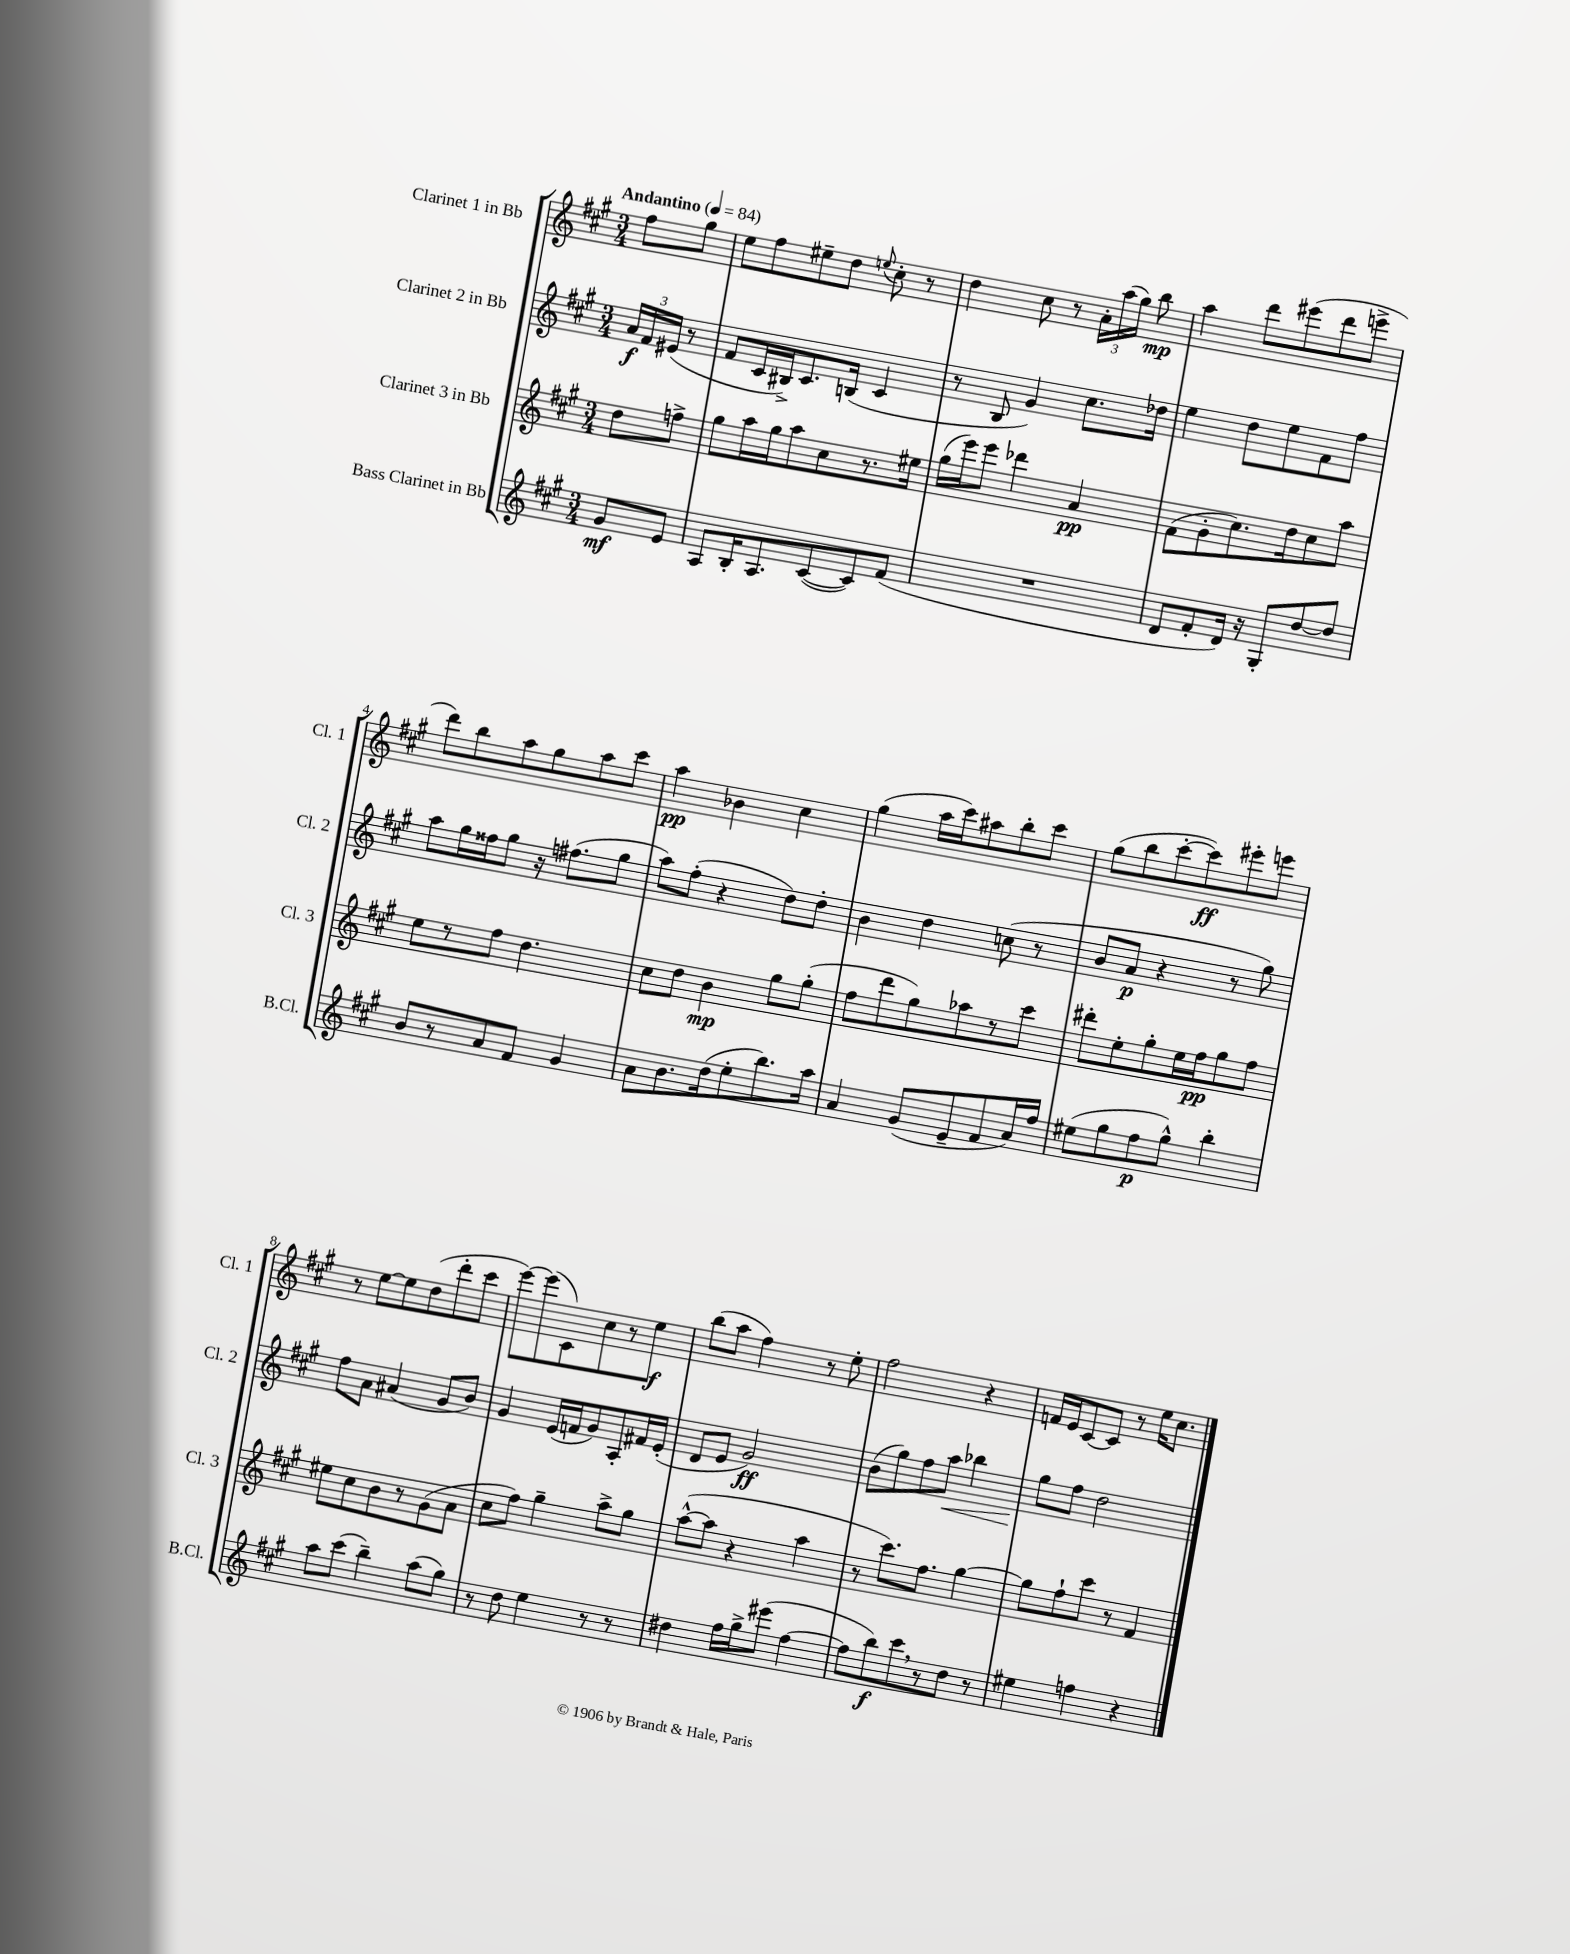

**kern	**kern	**kern	**kern
*staff4	*staff3	*staff2	*staff1
*clefG2	*clefG2	*clefG2	*clefG2
*k[f#c#g#]	*k[f#c#g#]	*k[f#c#g#]	*k[f#c#g#]
*M3/4	*M3/4	*M3/4	*M3/4
*MM84	*MM84	*MM84	*MM84
8g#	8dd	24a	8ff#
.	.	24f#	.
.	.	(24e#	.
8e	8ff^	8r	8gg#
=	=	=	=
8A	8gg#	8f#	8ee
16B'	16aa	16c#	8ff#
8.A	16gg#	16B#^)	.
.	8aa	8.c#	8ee#~
([8c#	8cc#	.	8dd
.	.	(16B	.
.	.	.	8qqee
8c#])	8.r	4c#	8cc#'
(8f#	.	.	8r
.	16ee#	.	.
=	=	=	=
2.r	(16gg#	8r	4dd
.	16eee)	.	.
.	8eee	8B	.
.	4ddd-	4g#)	8cc#
.	.	.	8r
.	4a	8.cc#	24a'
.	.	.	(24aa
.	.	.	24gg#)
.	.	.	8bb
.	.	16dd-	.
=	=	=	=
8d	(8f#	4ee	4aa
8f#'	8g#'	.	.
16d)	8.cc#)	8dd	8ddd
16r	.	.	.
8G#'	.	8ee	(8eee#
.	16dd	.	.
[8dd	8cc#	8f#	8ddd
8dd]	8aa	8ff#	8eee^
=	=	=	=
8b	8ee	8aa	8ddd)
8r	8r	16gg#	8bb
.	.	16ff##	.
8a	8ff#	8gg#	8aa
8f#	4.dd	16r	8gg#
.	.	(8.ff#	.
4g#	.	.	8aa
.	.	8gg#	8ccc#
=	=	=	=
8a	8cc#	8aa)	4aa
8.b	8dd	(8ff#'	.
.	4b	4r	4b-
(16dd	.	.	.
8ee'	.	.	.
8.bb)	8gg#	8dd)	4cc#
.	(8gg#'	8dd'	.
16aa	.	.	.
=	=	=	=
4a	8ff#	4b	(4gg#
.	8ddd	.	.
(8g#	8gg#)	4dd	16aa
.	.	.	16ccc#)
8e~	8aa-	.	8aa#
8f#	8r	(8cc	8bb'
16a)	8ccc#	8r	8ccc#
16ff#	.	.	.
=	=	=	=
(8ee#	8ddd#'	8b	(8gg#
8gg#	8ee'	8a	8bb
8ff#	8gg#'	4r	[8ccc#'
8gg#^^)	16ee	.	8ccc#])
.	16ff#	.	.
4bb'	8gg#	8r	8eee#'
.	8ff#	8gg#)	8eee
=	=	=	=
8aa	8ee#	8ff#	8r
(8ccc#	8cc#	8a	[8ee
4bb~)	8b	(4a#	8ee]
.	8r	.	(8dd
(8aa	(8g#	8g#	8ddd'
8gg#)	8a	8b)	8ccc#
=	=	=	=
8r	8cc#	4g#	[8eee)
8dd	8ff#)	.	(8eee]
4ee	4gg#~	(16e	8c#)
.	.	16f	.
.	.	8g#)	8cc#
8r	8aa^	8A'	8r
8r	8gg#	16f#	8ee
.	.	(16e'	.
=	=	=	=
4dd#	([8aa^^	8d	(8bb
.	8aa]	8e	8aa
16ff#	4r	2g#)	4ff#)
16gg#^	.	.	.
(8eee#	.	.	.
[4ff#	4aa	.	8r
.	.	.	8ee'
=	=	=	=
8ff#]	8r	(8b	2ff#
8bb)	8.ccc#)	8gg#)	.
8ccc#	.	8ff#	.
.	8.ff#	.	.
8r	.	8aa	.
8dd	[4gg#	4bb-	4r
8r	.	.	.
=	=	=	=
4ee#	8gg#]	8gg#	16f
.	.	.	16e
.	8ff#`	8ff#	[8c#
4ff	8ccc#	2dd	8c#]
.	8r	.	8r
4r	4f#	.	16ee
.	.	.	8.cc#
==	==	==	==
*-	*-	*-	*-
